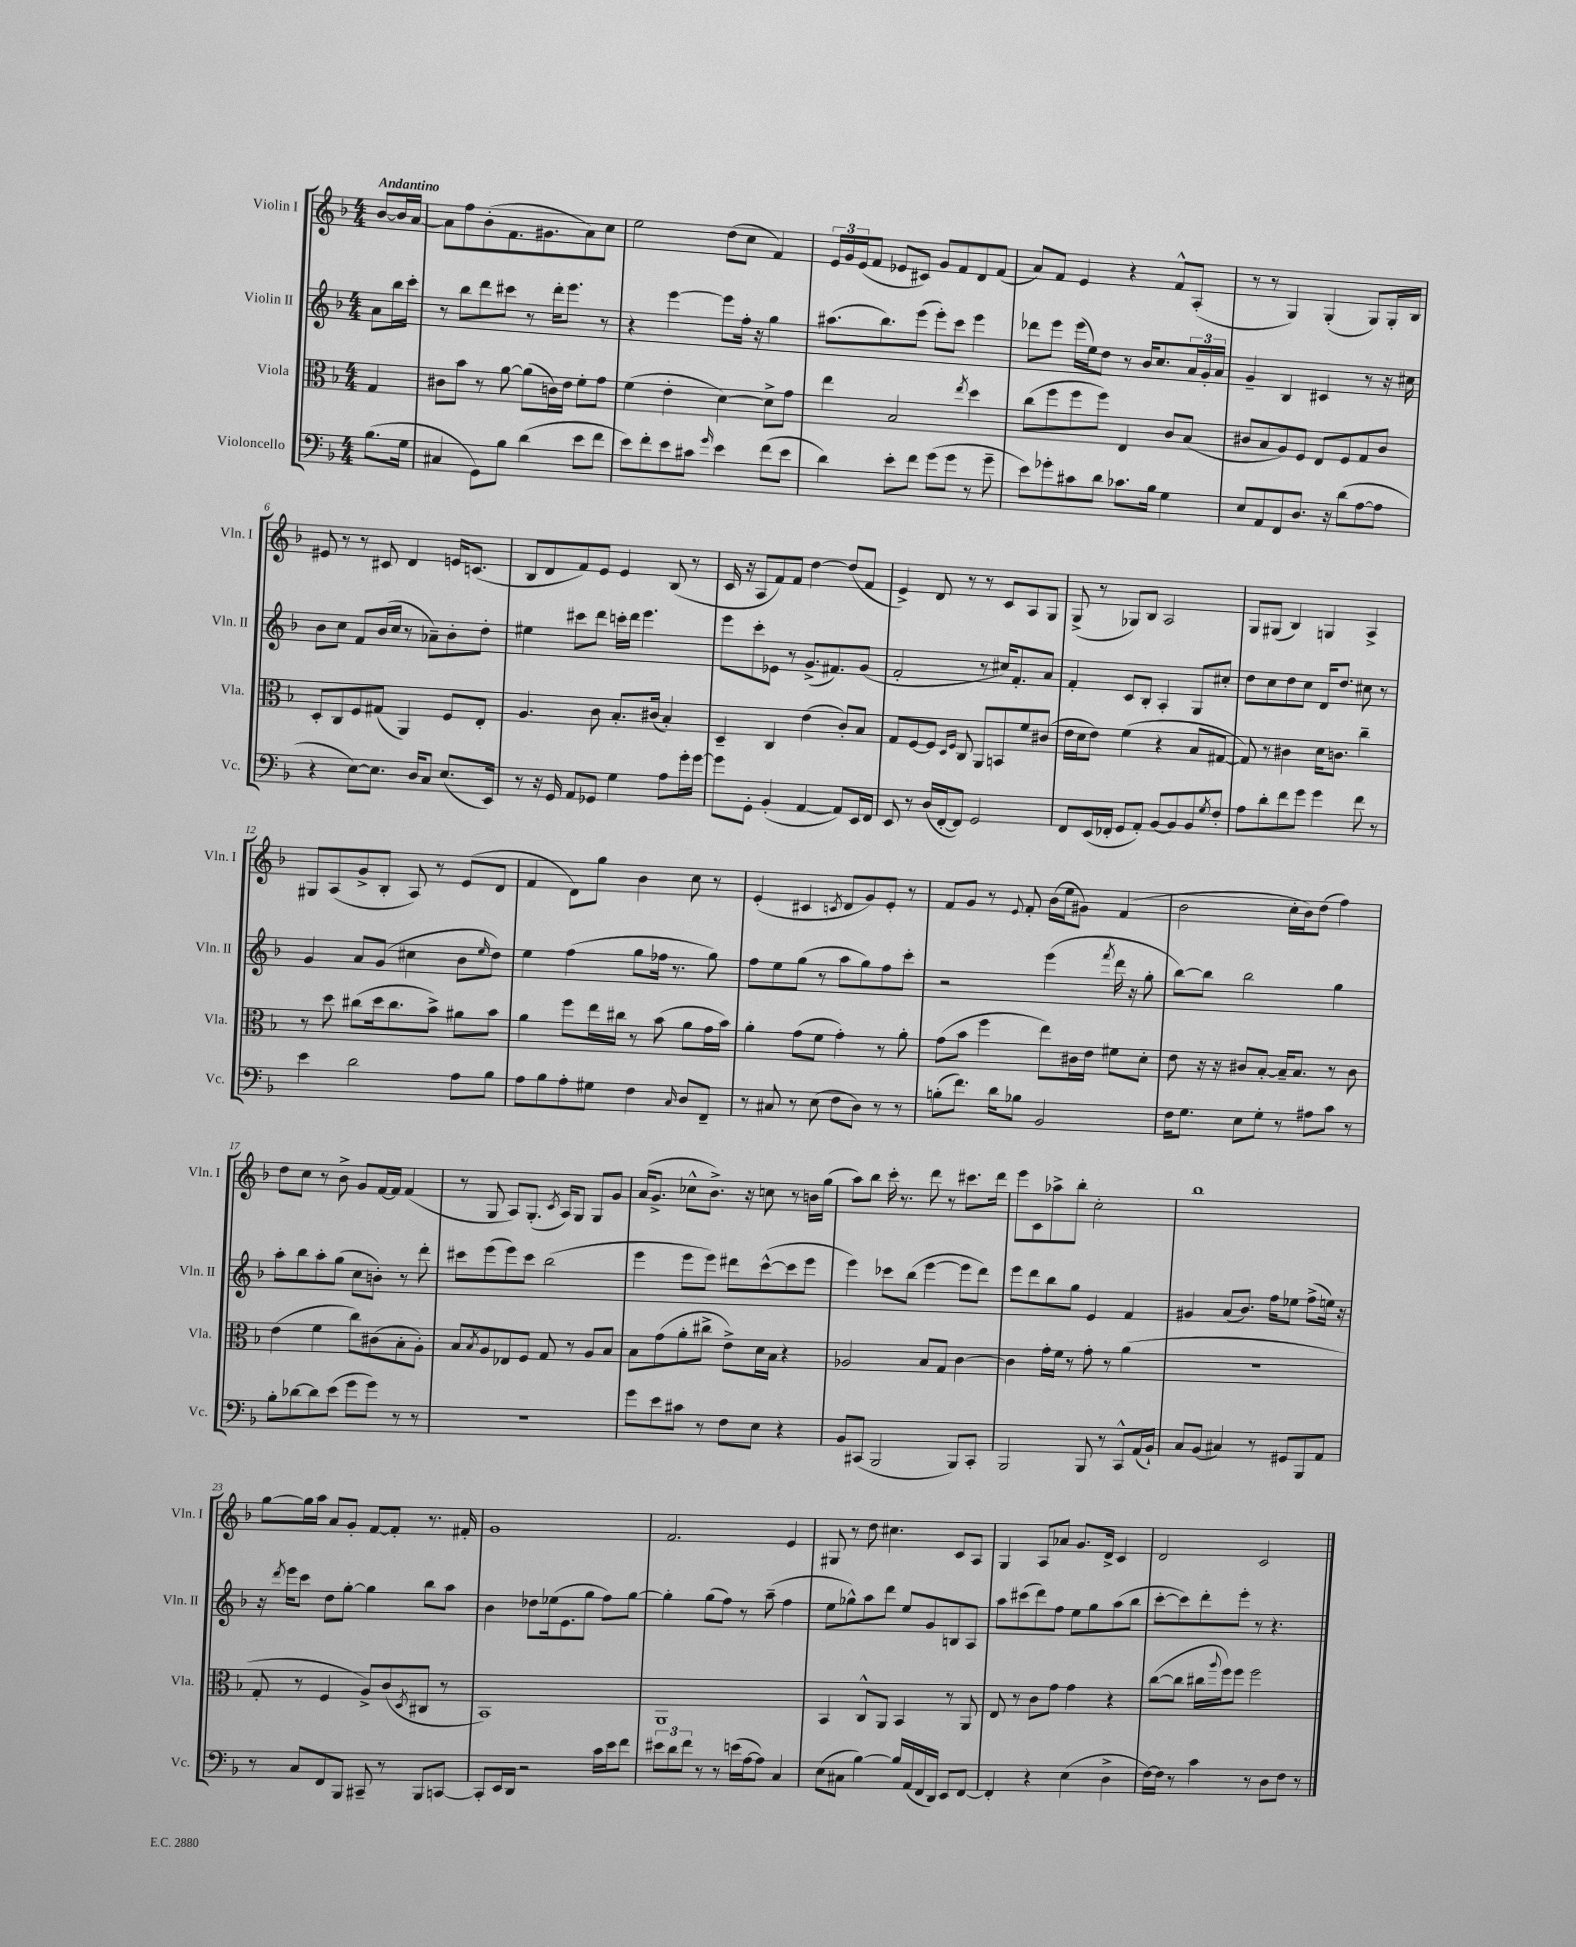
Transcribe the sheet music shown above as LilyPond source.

<<
\new StaffGroup <<
\new Staff = "s0" \with { instrumentName = "Violin I" shortInstrumentName = "Vln. I" } {
    \clef treble \key f \major \numericTimeSignature \time 4/4 \partial 4 \tempo "Andantino"
    bes'8~ bes'16 a'16~ |
    a'8 f''8 bes'8-.( f'8. gis'8. a'8) c''8 |
    e''2 d''8( c''8 f'4) |
    \tuplet 3/2 { e'16 g'16 e'16( } f'8 ees'8 cis'8) g'8 f'8 d'8 f'8( |
    a'8) f'8 e'4 r4 f'8-^ a8-.( |
    r8 r8 g4) g4-.( g8) g16-. bes16 |
    eis'8 r8 r8 cis'8 d'4 e'16 c'8.( |
    bes8 d'8 f'8) e'8 e'4 bes8( r8 |
    c'16 r16 a8 f'8) f'8 d''4~ d''8( f'8 |
    e'4->) d'8 r8 r8 c'8 a8 g8 |
    g8->( r8 ges8) bes8 a2 |
    g8 gis8( bes4) g4 a4-> |
    gis8 a8( g'8-> bes8-. a8) r8 e'8( d'8 |
    f'4 d'8) g''8 bes'4 c''8 r8 |
    e'4-.( cis'4 \acciaccatura { c'8 } d'8 g'8) e'8-. r8 |
    f'8 g'8 r8 \appoggiatura { e'8 } f'8-. bes'16( e''16 gis'8) f'4( |
    bes'2 c''16-. bes'16) d''8( f''4) |
    d''8 c''8 r8 bes'8-> g'8 f'16~ f'16 f'4( |
    r8 g8 a8) g8.-.( \acciaccatura { c'8 } a16) g8 g8 g'8 |
    a'16( g'8.-> ces''8-^ bes'8.->) r16 c''8 r8 b'16 g''16( |
    a''8) bes''8 c'''16-. r8. d'''8 r8 cis'''8. d'''16 |
    e'''8 c'8 aes''8-> bes''8-. c''2-. |
    bes''1 |
    g''8~ g''16 a''16 a'8 g'8-. f'8~ f'8-. r8. fis'16-. |
    g'1 |
    f'2. e'4 |
    gis8 r8 d''8 cis''4. c'8 a8 |
    g4 a8 aes'8 g'8. d'16-> c'4 |
    d'2 c'2 \bar "|." |
}
\new Staff = "s1" \with { instrumentName = "Violin II" shortInstrumentName = "Vln. II" } {
    \clef treble \key f \major \numericTimeSignature \time 4/4 \partial 4
    a'8 bes''16 c'''16-. |
    r8 bes''8 d'''8 cis'''8 r8 d'''16-. e'''8. r8 |
    r4 e'''4~ e'''8 f''16-. r16 g''4 |
    ais''8.( bes''8.) e'''8( e'''8-.) c'''8 e'''4 |
    des'''8 e'''8 e'''16( e''16) d''8 r8 bes'16 c''8. \tuplet 3/2 { a'16 g'16-. a'16 } |
    g'4-- bes4 cis'4 r8 r16 cis''16 |
    bes'8 c''8 f'8 bes'16( c''16 r8 aes'8--) bes'8-. d''8-. |
    eis''4 cis'''8 d'''8 c'''16-. d'''16 e'''4. |
    e'''8 c'''8-. ees'8 r8 g'8.->( fis'8.) g'8( |
    f'2-. r8 cis''16) f'8.-. a'8 |
    f'4-. c'8 bes8-. a4-. g8 cis''8-. |
    d''8 c''8 d''8 c''8 d'16 d''8. cis''8 r8 |
    g'4 a'8 g'8( cis''4 bes'8 \grace { e''16 } d''8) |
    e''4 f''4( g''8 fes''16 r8. g''8) |
    f''8 e''8 g''8( r8 a''8 g''8) f''8 c'''8-. |
    r2 e'''4( \acciaccatura { f'''8 } d'''16 r16 g''8-. |
    bes''8~) bes''8 bes''2 g''4 |
    a''8-. bes''8 a''8-. g''8( c''8 b'8-.) r8 d'''8-. |
    cis'''8 e'''8( e'''8) cis'''8 bes''2( |
    e'''4 e'''8 e'''8) dis'''8 c'''8~-^( c'''8 e'''8 |
    e'''4) ces'''8 bes''8( e'''4~ e'''8 d'''8) |
    e'''8 d'''8 bes''8 g''8 e'4 f'4 |
    gis'4 a'8( bes'8.) f''16 ees''8 f''8->( e''16) r16 |
    r16 \acciaccatura { d'''8 } e'''16 c'''8 d''8 g''8~-. g''4 bes''8 a''8 |
    bes'4 des''8 ees''16( e'8. g''8 f''8) g''8~ |
    g''4-. g''8( f''8) r8 a''8--( f''4 |
    e''8 ges''8-^) a''8 d'''8 e''8 g'8 b8 a8 |
    a''8 cis'''8( d'''8) f''8 e''8 g''8 a''8( bes''8 |
    c'''8~-. c'''8) d'''8-. e'''8-. r8 r4. \bar "|." |
}
\new Staff = "s2" \with { instrumentName = "Viola" shortInstrumentName = "Vla." } {
    \clef alto \key f \major \numericTimeSignature \time 4/4 \partial 4
    g4 |
    cis'8 bes'8 r8 a'8~ a'8( c'16) e'16 f'8-. g'8 |
    f'4( e'4-. d'4~) d'8-> g'8 |
    e''4 bes2 \acciaccatura { e''8 } d''4 |
    c''8( f''8 f''8 f''8) e4 c'8 bes8( |
    cis'8 bes8 a8) f8 e8 f8 g8 cis'8 |
    d8-. c8 f8 gis8( a,4) f8 e8-. |
    a4. c'8 bes8.-. cis'16( bes4-.) |
    d4-- c4 e'4( c'8-.) bes8 |
    g8 f8~ f8 \grace { d16 f16 } c8 a,8 b,8 f'8 cis'8( |
    e'16 d'16 e'8) f'4( r4 bes8 gis8~ |
    gis8) r8 cis'4 d'16 c'8. c''4-- |
    r8 d''8 cis''8( d''16 cis''8. bes'8->) ais'8 bes'8 |
    a'4 f''8 e''16 cis''16 r8 bes'8( a'8 g'16 bes'16) |
    a'4-. g'8( f'8 g'4-.) r8 a'8-. |
    g'8( bes'8 f''4 e''8) cis'16 e'16 fis'8 d'8-. |
    e'8 r16 r16 cis'8 bes8~-. bes16-- bes8. r8 cis'8 |
    e'4( f'4 c''8) cis'8( bes8-. a8-.) |
    bes8 \acciaccatura { bes8 } a8 ees8 f8 g8 r8 a8 bes8 |
    bes8 g'8( a'8-. cis''8-> e'8->) d'16 bes16 r4 |
    aes2 bes8 g8 c'4~ |
    c'4 g'16-. f'16 r8 g'8-. r8 a'4( |
    r1 |
    g8-. r8 f4 a8->) c'8( \acciaccatura { d8 } cis8 r8 |
    bes,1) |
    a,1 |
    bes,4 c8-^ a,8 bes,4 r8 a,8 |
    e8 r8 c'8 g'8 g'4 r4 |
    c''8~( c''8 cis''16 \appoggiatura { a''8 } f''16) f''8 f''2 \bar "|." |
}
\new Staff = "s3" \with { instrumentName = "Violoncello" shortInstrumentName = "Vc." } {
    \clef bass \key f \major \numericTimeSignature \time 4/4 \partial 4
    bes8.( g16 |
    cis4 g,8) bes8 d'4( e'8 f'8 |
    e'8) f'8-. e'8 cis'8 \grace { g'16 } e'4 f'8( e'8 |
    d'4) e'8-. f'8 g'8( g'8 r8 g'8-- |
    e'8) ges'8-. cis'8 d'8 ces'8. bes16 g4 |
    e8 a,8 f,8 d8. r16 d'8( a8~ a8 |
    r4 e8~) e8. d16 c8 e8.( e,16) |
    r8 r16 g,16 a,8 ges,8 g4 a8 g'16-. g'16~ |
    g'8 g,8-. bes,4-.( a,4~ a,8) e,16 f,16 |
    e,8 r8 d16( f,16~-. f,8) g,2 |
    f,8 e,16( fes,16-. g,8 a,8-.) bes,8~ bes,8 bes,8 \acciaccatura { g8 } f8-. |
    a8 d'8-. f'8 g'8 g'4 f'8 r8 |
    e'4 d'2 a8 bes8 |
    a8 bes8 a8-. gis8 f4 \grace { c16 } d8 f,8-- |
    r8 cis8 r8 e8( f8 d8) r8 r8 |
    b8-.( f'8.) d'16 bes8 bes,2 |
    f16 g8. e8 g8-. r8 ais8 c'8 r8 |
    bes8-. des'8~ des'8 e'8( g'8 g'8) r8 r8 |
    R1 |
    g'8 e'8 cis'8 r8 f8 e8 r4 |
    bes,8 cis,8( bes,,2 bes,,8) cis,8-. |
    bes,,2 bes,,8 r8 c,8-^ a,16( bes,16-!) |
    c8 bes,8( cis4) r8 gis,8 bes,,8 a,8 |
    r8 c8 f,8 bes,,8 cis,8-- r8 bes,,8 c,8~ |
    c,8-. e,16 d,16 r2 c'16 e'16 f'8 |
    \tuplet 3/2 { eis'8 d'8 f'8 } r8 r8 e'16( a16~ a8) c4 |
    e8( cis8 bes4~) bes16 a,16( f,16 d,16) e,8 f,8~ |
    f,4-. r4 e4( d4-> |
    f16~) f16 r8 c'4 r8 d8 f8 r8 \bar "|." |
}
>>
>>
